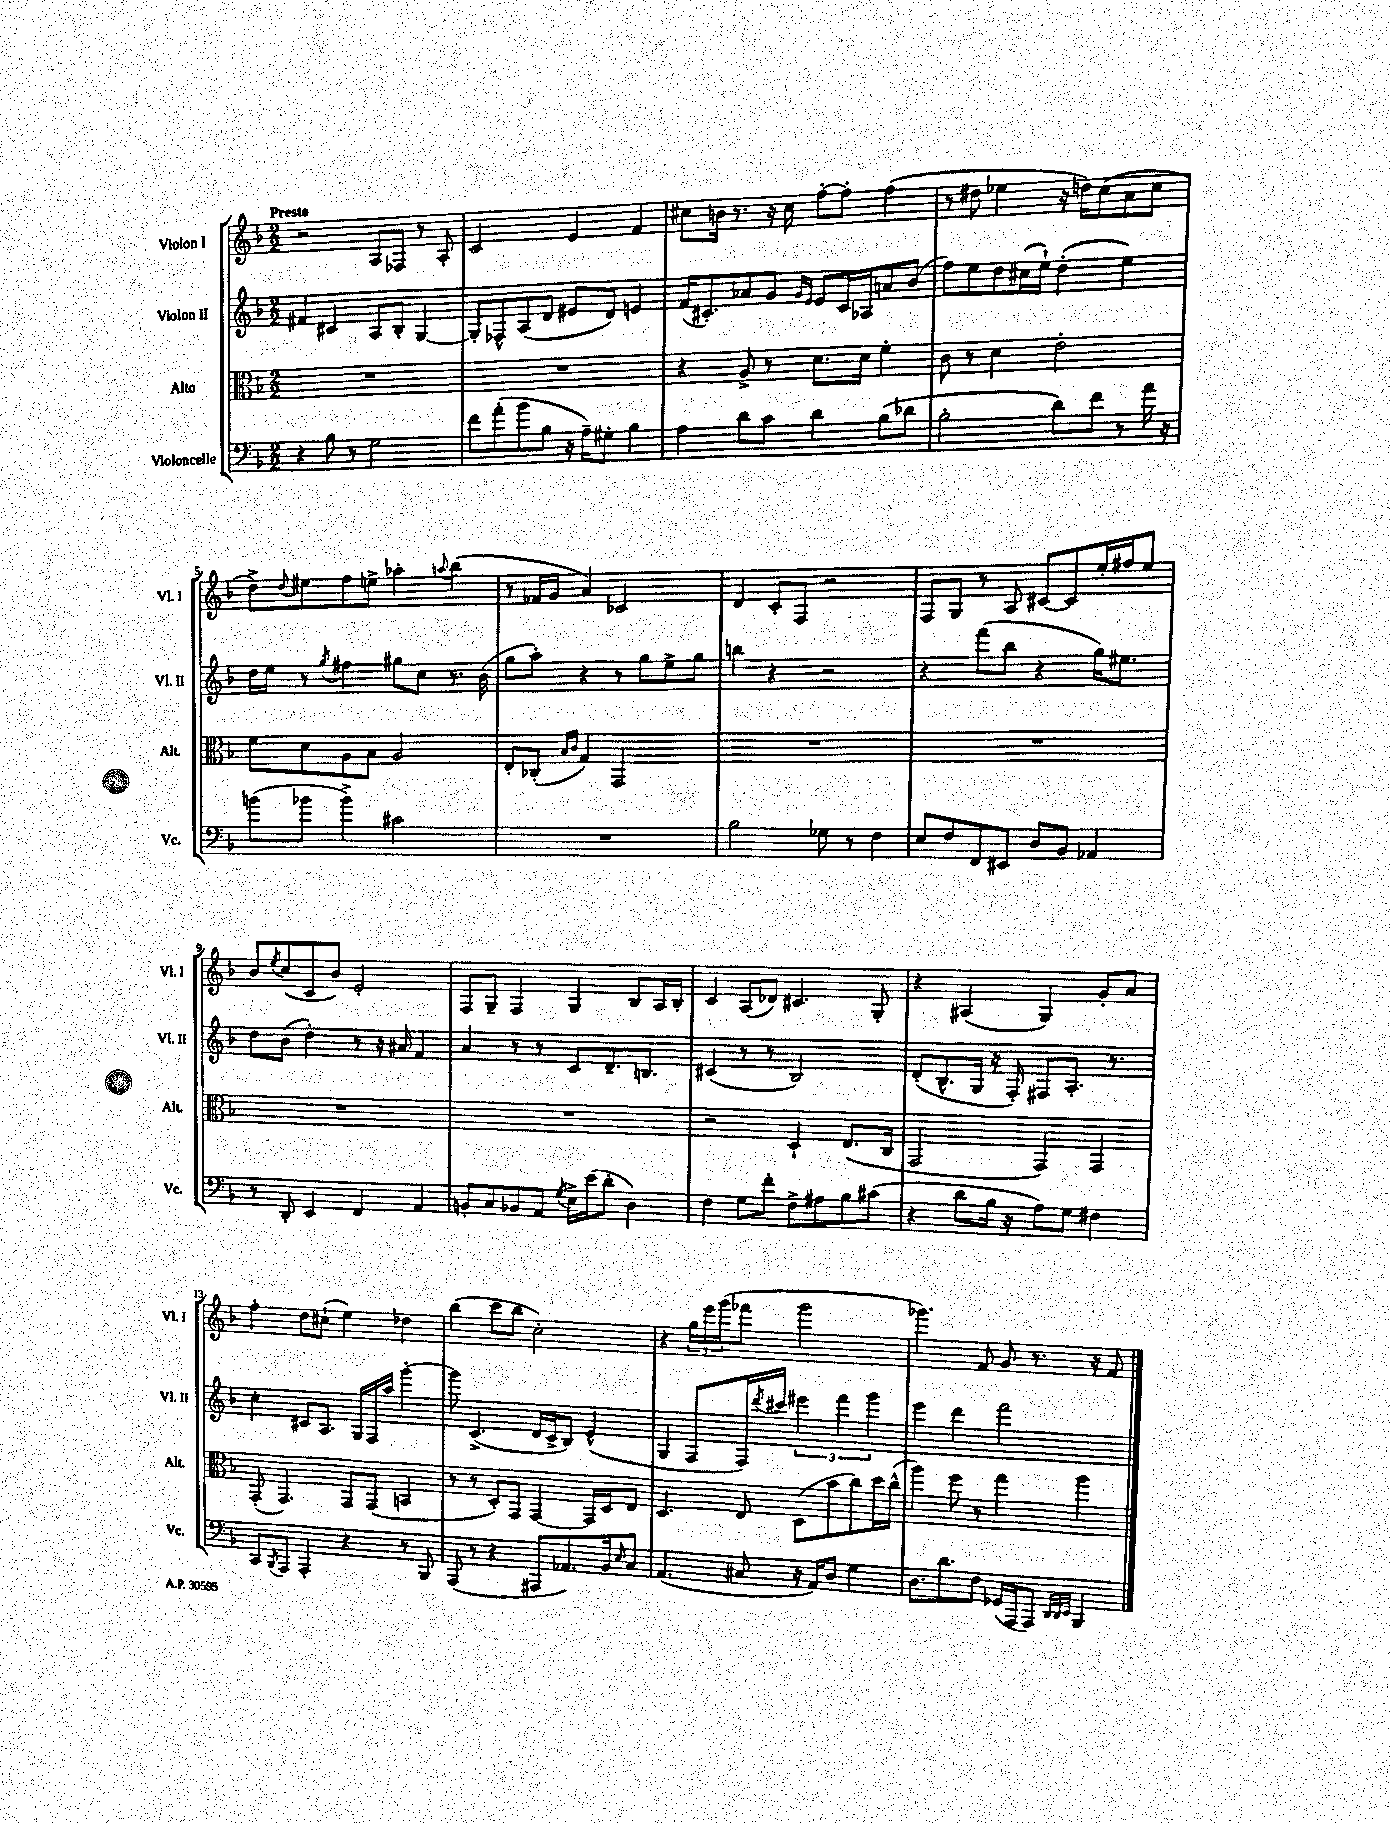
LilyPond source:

<<
\new StaffGroup <<
\new Staff = "s0" \with { instrumentName = "Violon I" shortInstrumentName = "Vl. I" } {
    \clef treble \key f \major \numericTimeSignature \time 2/2 \tempo "Presto"
    r2 a8 fes8 r8 a8-. |
    c'2 e'4 f'4 |
    cis''8 b'16 r8. r16 cis''16 f''8~-. f''8-. f''4( |
    r8 dis''8 ees''4 r16 d''16) c''8( a'8 c''8 |
    d''8->) \appoggiatura { d''8 } eis''8 f''8 e''8-> aes''4-. \appoggiatura { a''8 } bes''4( |
    r8 fes'16 g'16 a'4) ces'2 |
    d'4 c'8-. f8 r2 |
    f8 g8 r8 a8 cis'8~ cis'8 e''16-. fis''16 e''8 |
    bes'8 \acciaccatura { e''8 } c''8( c'8 bes'8) e'2-. |
    f8 g8-- f4 g4 bes8 a16 bes16-. |
    c'4 a8( des'8) cis'4. g8-. |
    r4 ais4( g4) g'8-. a'8 |
    f''4-. d''8 cis''8-!( e''4) des''4 |
    bes''4( c'''8 bes''8 c''2-.) |
    r4 \tuplet 3/2 { g''16 e'''16 g'''16( } fes'''8 g'''2 |
    ges'''4.) f'8 g'8 r8. r16 f'8 \bar "|." |
}
\new Staff = "s1" \with { instrumentName = "Violon II" shortInstrumentName = "Vl. II" } {
    \clef treble \key f \major \numericTimeSignature \time 2/2
    fis'4 cis'4 a8 bes8-. g4~ |
    g8-. fes8-^ a8( d'8 eis'8 d'8) e'4 |
    f'16( cis'8.-.) aes'8 g'8 \grace { g'16 e'16 } e'8 cis'16 aes16 a'8 bes'8( |
    f''8) e''8 d''8 cis''16( e''16-!) d''4-.( e''4) |
    d''16 e''16 r8 \acciaccatura { g''8 } fis''4 gis''8 c''8 r8. bes'16( |
    g''8 a''8-.) r4 r8 g''8 e''8-> g''8 |
    b''4 r4 r2 |
    r4 f'''8( bes''8 r4 g''16) eis''8. |
    d''8 bes'8( d''4-.) r8 r16 ais'16 f'4 |
    a'4 r8 r8 c'8 d'8.-- b8. |
    cis'4( r8 r8 bes2) |
    d'8-.( bes8.-^ g16 r16 f16-.) fis8 a8.-. r8. |
    c''4-. cis'8 a8. g16 f16 a''16 g'''4~-. |
    g'''8 c'4.->( d'16 c'16-> bes8) e'4-^( |
    g4 f8 f16) \acciaccatura { d'''8 } cis'''16 \tuplet 3/2 { eis'''4 f'''4 g'''4 } |
    e'''4 d'''4 f'''2 \bar "|." |
}
\new Staff = "s2" \with { instrumentName = "Alto" shortInstrumentName = "Alt." } {
    \clef alto \key f \major \numericTimeSignature \time 2/2
    R1 |
    R1 |
    r4 a8-> r8 d'8. d'16 f'4-. |
    c'8 r8 d'4 e'2-. |
    f'8 d'8 a8 bes8 a2 |
    e8-. ces8-.( \grace { bes16 c'16 } g4) g,2 |
    R1 |
    R1 |
    R1 |
    R1 |
    r2 d4-! e8.( c16 |
    g,2 g,4) g,4 |
    g,8-.( g,4.) g,8 g,8( b,4 |
    r8 r8 d8-.) g,8 g,4~ g,16 d16 e8 |
    d4. e8 d8( bes'8 c''8) d''16 c''16-^( |
    a''4) f''8 r8 g''4 a''4 \bar "|." |
}
\new Staff = "s3" \with { instrumentName = "Violoncelle" shortInstrumentName = "Vc." } {
    \clef bass \key f \major \numericTimeSignature \time 2/2
    r4 bes8 r8 g2 |
    f'8 a'8-.( bes'8 bes8 r16 a16--) gis8-. bes4 |
    a4 d'8 c'8 d'4 bes8( des'8 |
    bes2-. d'8) f'8 r8 a'16 r16 |
    b'8( bes'8 bes'4->) cis'2 |
    R1 |
    bes2 ges8 r8 f4 |
    e8 f8 f,8 eis,8 d8 bes,8 aes,4 |
    r8 d,8-. e,4 f,4 a,4 |
    b,8-. c8 bes,8 a,8 \acciaccatura { g8 } e16-> e'16( d'8-. d4) |
    f4 g8 f'8-. f8-> ais8 bes8 cis'8( |
    r4 d'8 bes16 r16 a8) g8 fis4 |
    c,8 \acciaccatura { bes,,8 } a,,8 a,,4-. r4 r8 bes,,8 |
    a,,8( r8 r4 ais,,8 aes,8.) bes,16 \grace { e16 } c8 |
    a,4.( cis8 r16 a,16) d8 g4 |
    d8. d'8. f8 ges,16( a,,16 a,,8) \grace { d,32 d,32 e,32 } bes,,4 \bar "|." |
}
>>
>>
